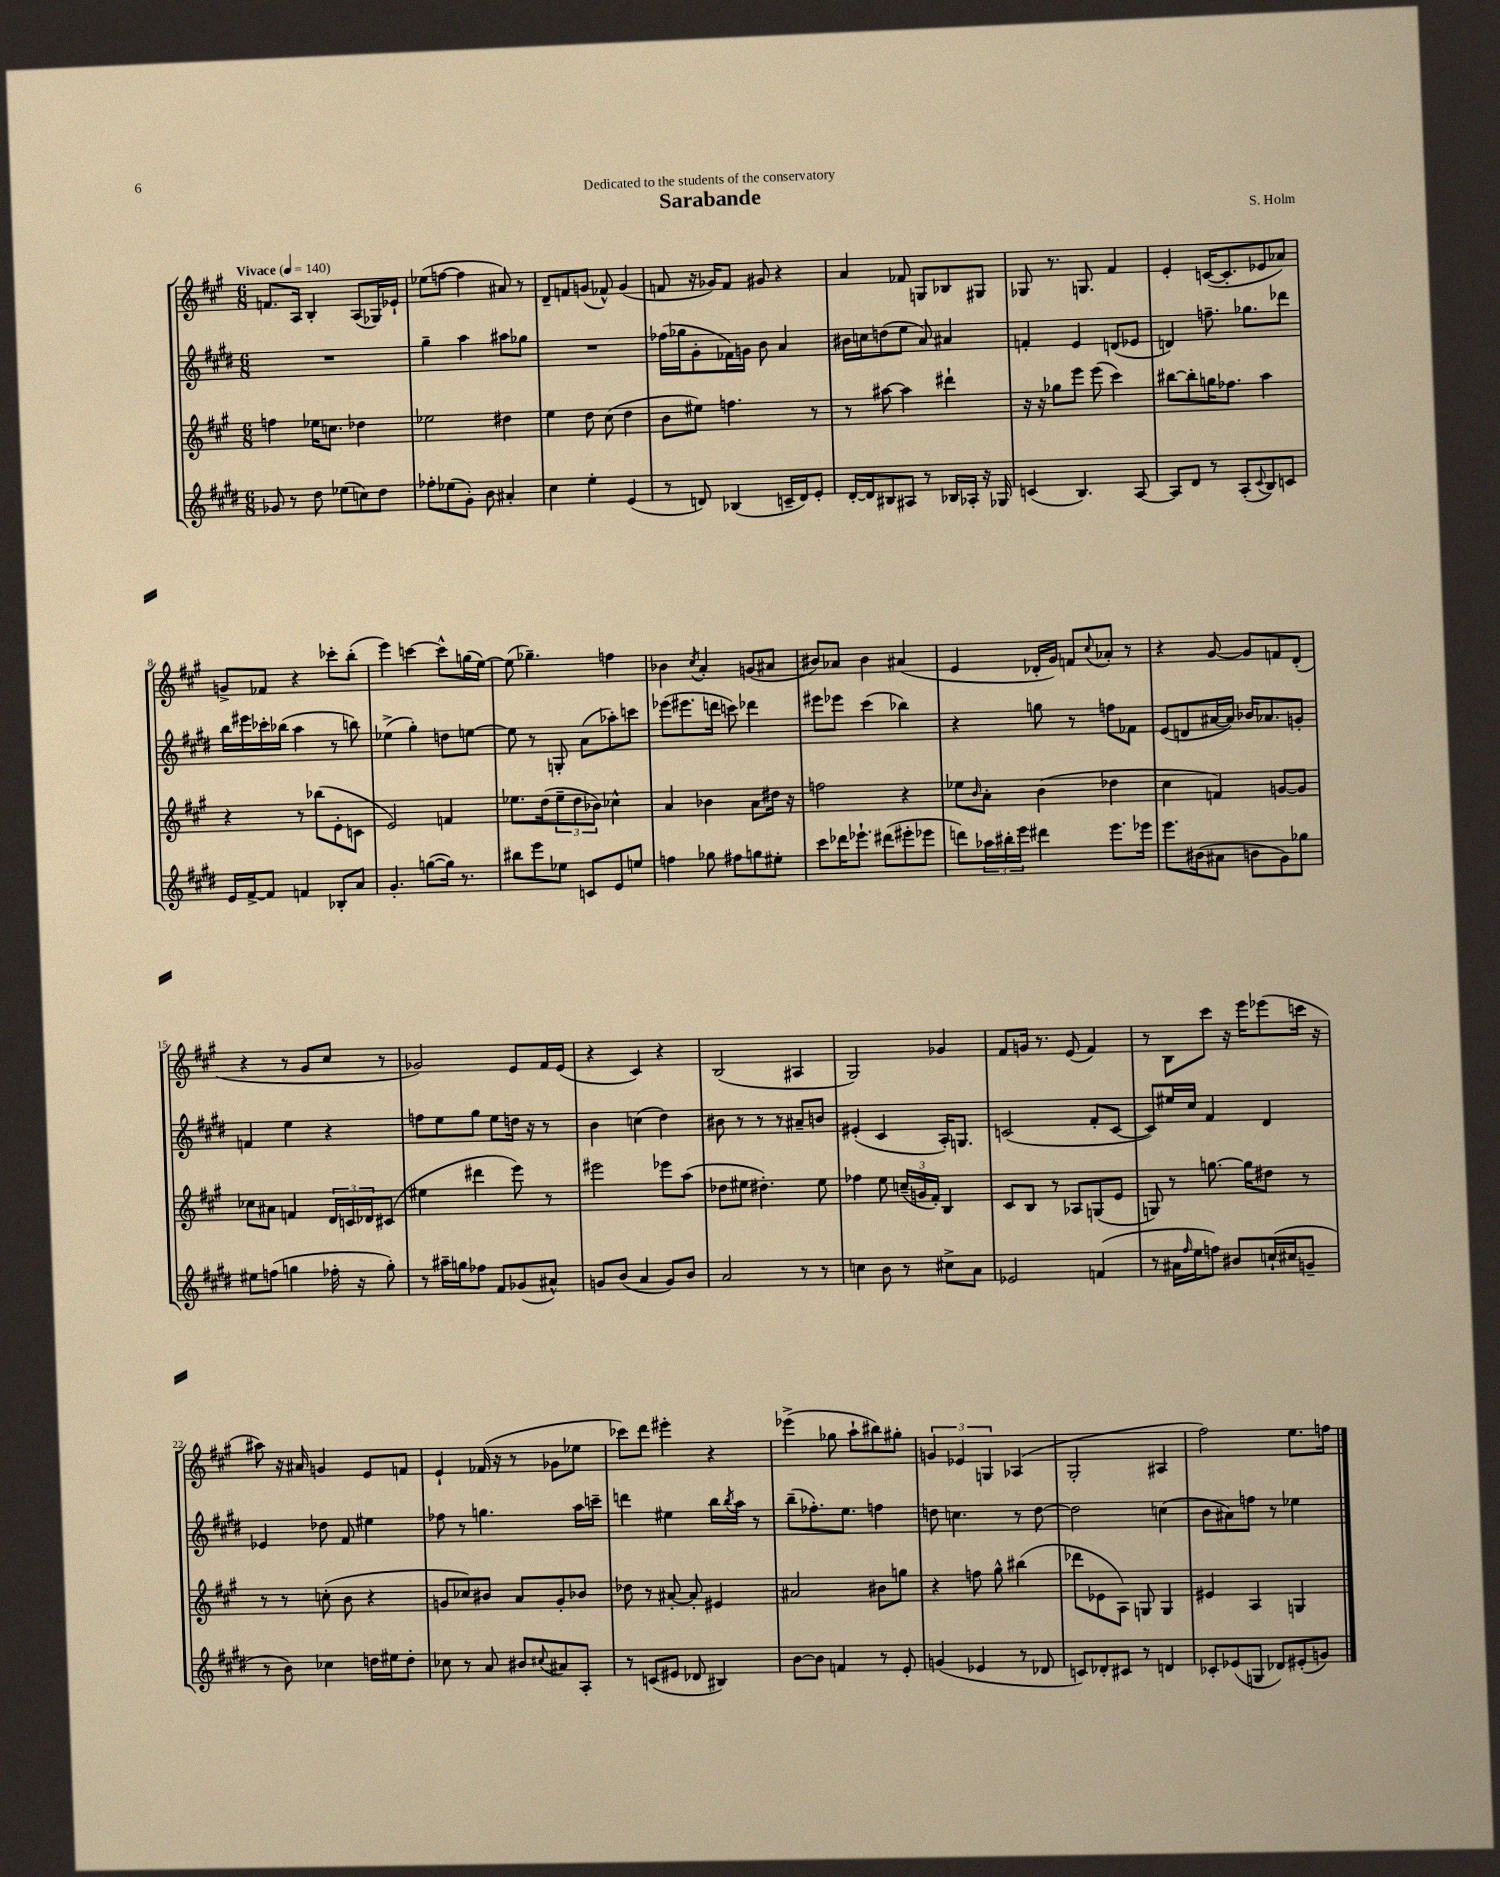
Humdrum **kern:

**kern	**kern	**kern	**kern
*part4	*part3	*part2	*part1
*staff4	*staff3	*staff2	*staff1
*clefG2	*clefG2	*clefG2	*clefG2
*k[f#c#g#d#]	*k[f#c#g#]	*k[f#c#g#d#]	*k[f#c#g#]
*M6/8	*M6/8	*M6/8	*M6/8
*MM140	*MM140	*MM140	*MM140
=1	=1	=1	=1
!	!	!	!LO:TX:a:B:t=Vivace
8g-X/	4ffn\	2.r	8.fn/L
8r	.	.	.
.	.	.	16A/Jk
8dd#\	16ee-X\KL	.	4B'/
.	8.ccn\J	.	.
(8ee-X\L	.	.	.
8ccn\)	4dd-X\	.	(8A/L
8dd#\J	.	.	16G-X/L)
.	.	.	16e-X`/JJ
=2	=2	=2	=2
8ff-X'\L	2ee-X\	4gg#~\	(8ee-X\L
(8ee-X\	.	.	[8ffn\J
8g#'\J)	.	4aa\	4ff\]
8b\	.	.	.
4a#X'/	4dd#X\	8aa#X\L	8a#X/)
.	.	8gg-X\J	8r
=3	=3	=3	=3
4cc#\	4ee\	2.r	8d~/L
.	.	.	8fn/
4ee'\	8dd\	.	(8gn/J
.	(8cc#\	.	8f-X^^/)
(4e/	4dd\	.	(4g/
=4	=4	=4	=4
8r	8b\L	(16ff-X\LL	8fn/
.	.	16gg-X\J	.
8dn/)	8ee#X\J)	8g#'\	16r
.	.	.	16g-X/KL)
(4B-X/	4.ffn\	16f-X\L)	8f/J
.	.	16gn\JJ	.
.	.	8b\	8g#X/
16cn~/LL	.	4a/	4r
16d/J)	.	.	.
8e'/J	8r	.	.
=5	=5	=5	=5
[16d#'/LL	8r	16b#X\LL	4a/
16d#/J]	.	16ccn\J	.
8B#X/	[8aa#X\	(8ddn\	.
8A#X/J	4aa#\]	8ee\J	8f-X/
8r	.	8a/)	8Gn/L
16B-X/LL	4ddd#X`\	4a#X/	8B-X/
16A-X'/JJ	.	.	.
16r	.	.	8G#X/J
16G-X/	.	.	.
=6	=6	=6	=6
(4cn/	16r	4fn'/	8G-X/
.	16r	.	.
.	8gg-X\L	.	8.r
4.B/)	8eee\J	4e/	.
.	.	.	8.Gn/
.	(8eee\	.	.
.	4ccc#\)	(8dn/L	4f#/
[8A/	.	8e-X/J	.
=7	=7	=7	=7
8A/L]	[8bb#X\L	4dn/)	4e'/
8d#/J	8bb#'\]	.	.
8r	16ggn\K	8.ffn~\	([16cn/KL
.	8.ff-X\J	.	8.c'/]
(8A'/L	.	.	.
.	.	8.gg-X\L	.
8qqc#/	.	.	.
8B/)	4aa\	.	8e-X/
8cn/J	.	8ddd-X\J	8a-X/J)
!!LO:LB:g=z
=8	=8	=8	=8
16e/LL	4r	16bb\LL	8gn^/L
[16f#^/J	.	16eee#X\	.
8f#/J]	.	16ccc-X'\	8f-X/J
.	.	(16bb-X\JJ	.
4fn/	8r	4aa\	4r
.	(8bb-X\L	.	.
8B-X'/L	8e'\	8r	8ccc-X'\L
8a/J	8cn\J	8bbn\)	(8bb'\J
=9	=9	=9	=9
4.g#'/	2e/)	(4ee-X^\	4eee\)
.	.	4gg#'\)	[4cccn\
([8ggn\L	.	.	.
16gg\Jk])	4fn/	8ddn\L	8ccc^^\L]
8.r	.	.	.
.	.	[8een\J	(16ggn\L
.	.	.	[16ee\JJ)
=10	=10	=10	=10
8bb#X\L	8.ee-X\L	8ee\]	(8ee\]
8eee\	.	8r	4.gg-X~\)
.	(16dd\k	.	.
8ee-X\J	12ee-~\	8Gn'/	.
.	12dd\	.	.
8cn/L	.	(8a\L	.
.	12b-X\J)	.	.
8e/	4cc-X^^\	8aa-X'\)	4ffn\
8een/J	.	8cccn\J	.
=11	=11	=11	=11
4ffn\	4a/	(8eee-X\L	4b-X\
.	.	8.eee#X\	.
.	.	.	8qcc#/
8gg-X\	4b-X\	.	4a'/
.	.	16dddn\Jk	.
8ff#X\L	.	8cccn\)	.
8ggn\	8a\L	4ddd-X\	(8gn/L
8ee#X'\J	16dd#X\Jk	.	8a#X/J
.	16r	.	.
=12	=12	=12	=12
8ccc#\L	2ffn\	8eee#X\L	8b#X/L)
16ddd-X\K	.	8eee-X\J	8a-X/J
8.eee-X`\J	.	.	.
.	.	(4ccc#\	4b#\
(8ddd#X\L	.	.	.
8eee#X'\	4r	4bb-X\)	(4a#X/
8eee-X\J	.	.	.
=13	=13	=13	=13
8dddn\L)	8ee-X\L	4r	4e/
.	16qqb/	.	.
24aa-X\L	8a'\J	.	.
24bb#X'\	.	.	.
24eee\JJ	.	.	.
4ddd#X\	(4b\	8ggn\	16d-X'/LL
.	.	.	16g#/JJ)
.	.	8r	8fn/L
.	.	.	8qqcc#/
8.eee\L	4dd-X\	8ffn\L	8a-X'/J
.	.	8f-X\J	8r
16eee-X\Jk	.	.	.
=14	=14	=14	=14
8.eee\L	4cc#\	(8e/L	4r
.	.	8dn/	.
(16b#X\k	.	.	.
8a#X\J	4fn/)	[16a#X/L	[8g#/
.	.	16a#/JJ])	.
8bn\L	.	16b-X/KL	8g#/L]
.	.	8.a-X/	.
8g#\)	[8gn/L	.	8fn/
8gg-X\J	8g/J]	8gn'/J	(8d'/J
!!LO:LB:g=z
=15	=15	=15	=15
8ee#X\L	8cc-X\L	4fn/	4r
(8ffn\J	8a#X\J	.	.
4ggn\	4fn/	4ee\	8r
.	.	.	8g#/L
16ff-X'\	24d/LL	4r	8cc#/J
.	24cn/	.	.
16r	.	.	.
.	24d-X/J	.	.
8gg'\)	(8c#X/J	.	8r
=16	=16	=16	=16
8r	4ee#X\	8ffn\L	2g-X/)
16aa#X~\LL	.	8ee\	.
16ggn\J	.	.	.
8ff-X\J	4ddd#X\	8gg#\J	.
8f#/L	.	8ee\L	.
(8g-X/	8eee\)	16ddn\Jk	8e/L
.	.	16r	.
8a#X^^/J)	8r	8r	16f#/L
.	.	.	(16e/JJ
=17	=17	=17	=17
8gn/L	2eee#X\	4b\	4r
(8b/J	.	.	.
4a/	.	(4ccn\	4c#/)
8g/L)	8eee-X\L	4dd#\)	4r
8b/J	(8aa\J	.	.
=18	=18	=18	=18
2a/	8dd-X\L	8b#X\	(2B/
.	8ee#X\J	8r	.
.	4.dd#X'\)	8r	.
.	.	8r	.
8r	.	8a#X~/L	4A#X/
8r	8ee#\	8bn/J	.
=19	=19	=19	=19
4ccn\	4ff-X\	(4e#X'/	2G#/)
8b\	8ee\	4c#/	.
8r	(24ccn~/LL	.	.
.	24gn/	.	.
.	24f#'/JJ)	.	.
8cc#X^\L	4B/	16A'/KL)	4g-X/
.	.	8.Gn/J	.
8a\J	.	.	.
=20	=20	=20	=20
2e-X/	8c#/L	(2cn/	8f#/L
.	8B/J	.	16gn/Jk
.	.	.	8.r
.	8r	.	.
.	8A-X/L	.	(8e/
(4fn/	(8Gn/	8f#'/L	4f#/)
.	8e/J	[8c/J	.
=21	=21	=21	=21
8r	8Gn/)	8c/L])	8r
16a#X\LL	8r	16ee#X/L	8B\L
16qqff#/	.	.	.
16ee\J	.	16cc#/JJ	.
8ffn\J)	[8.ggn\	4f#/	8ccc#\J
8b#X/L	.	.	16r
.	16gg\KL]	.	16eee\KL
(16ccn`/L	8dd#X\J	4d#/	(8eee-X\
16cc#X/J	.	.	.
8gn~/J	8r	.	16cccn\Jk
.	.	.	16r
!!LO:LB:g=z
=22	=22	=22	=22
8r	8r	4e-X/	8aa#X\)
8b\)	8r	.	16r
.	.	.	16a#X/
4cc-X\	(8ccn'\	8dd-X\	4gn/
.	8b\	8f#/	.
16ddn\LL	4r	4ee#X\	8e/L
16ee#X\J	.	.	.
8dd'\J	.	.	8fn/J
=23	=23	=23	=23
8cc-X\	8gn/L	8ff-X\	4e`/
8r	8cc-X/)	8r	.
8a/	8b#X/J	4.ggn\	(16f-X/
.	.	.	16r
8b#X/L	8a/L	.	8r
8qqcc#X/	.	.	.
8a#X/	8g'/	.	8g-X\L
8A'/J	8b-X/J	16aa\LL	8ee-X\J
.	.	16cccn~\JJ	.
=24	=24	=24	=24
8r	8dd-X\	4dddn\	8ccc-X\L)
(8cn/L	8r	.	8ddd\J
8e#X/J	[8a#X'/	4ee#X\	4eee#X'\
8d-X/	8a#'/]	.	.
4B#X/)	4e#X/	16bb\LL	4r
.	.	8qbb/	.
.	.	16aa\JJ	.
.	.	8r	.
=25	=25	=25	=25
[8b\L	2a#X/	(8bb~\L	(4eee-X^\
8b\J]	.	8.ff-X'\)	.
4fn/	.	.	8gg-X\
.	.	8.ee\J	.
.	.	.	8aa`\L
8r	8b#X\L	4ffn\	8bb#X\)
8e'/	8ggn\J	.	8gg#X'\J
=26	=26	=26	=26
(4gn/	4r	8ddn\	6gn/
.	.	4.ccn\	.
.	.	.	6e-X/
4e-X/	8ffn\	.	.
.	.	.	6Gn/
.	8gg#^^\	.	.
8r	(4bb#X\	8r	(4A-X/
8d-X/	.	[8dd\	.
=27	=27	=27	=27
8cn/L)	8ddd-X\L	2dd\]	2G#'/
8d-X'/	8e-X\	.	.
8c#X/J	8A\J)	.	.
8r	8Gn/	.	.
4dn/	4G/	(4ccn\	4A#X/
=28	=28	=28	=28
8c-X'/L	4e#X/	8b\L	2ff#\)
(8e-X/	.	8a#X\)	.
8Gn/J	4A/	8ffn\J	.
8d-X/L)	.	8r	.
(8e#X'/	4Gn/	4ee-X\	8.ee\L
8gn/J)	.	.	.
.	.	.	16ffn\Jk
==	==	==	==
*-	*-	*-	*-
